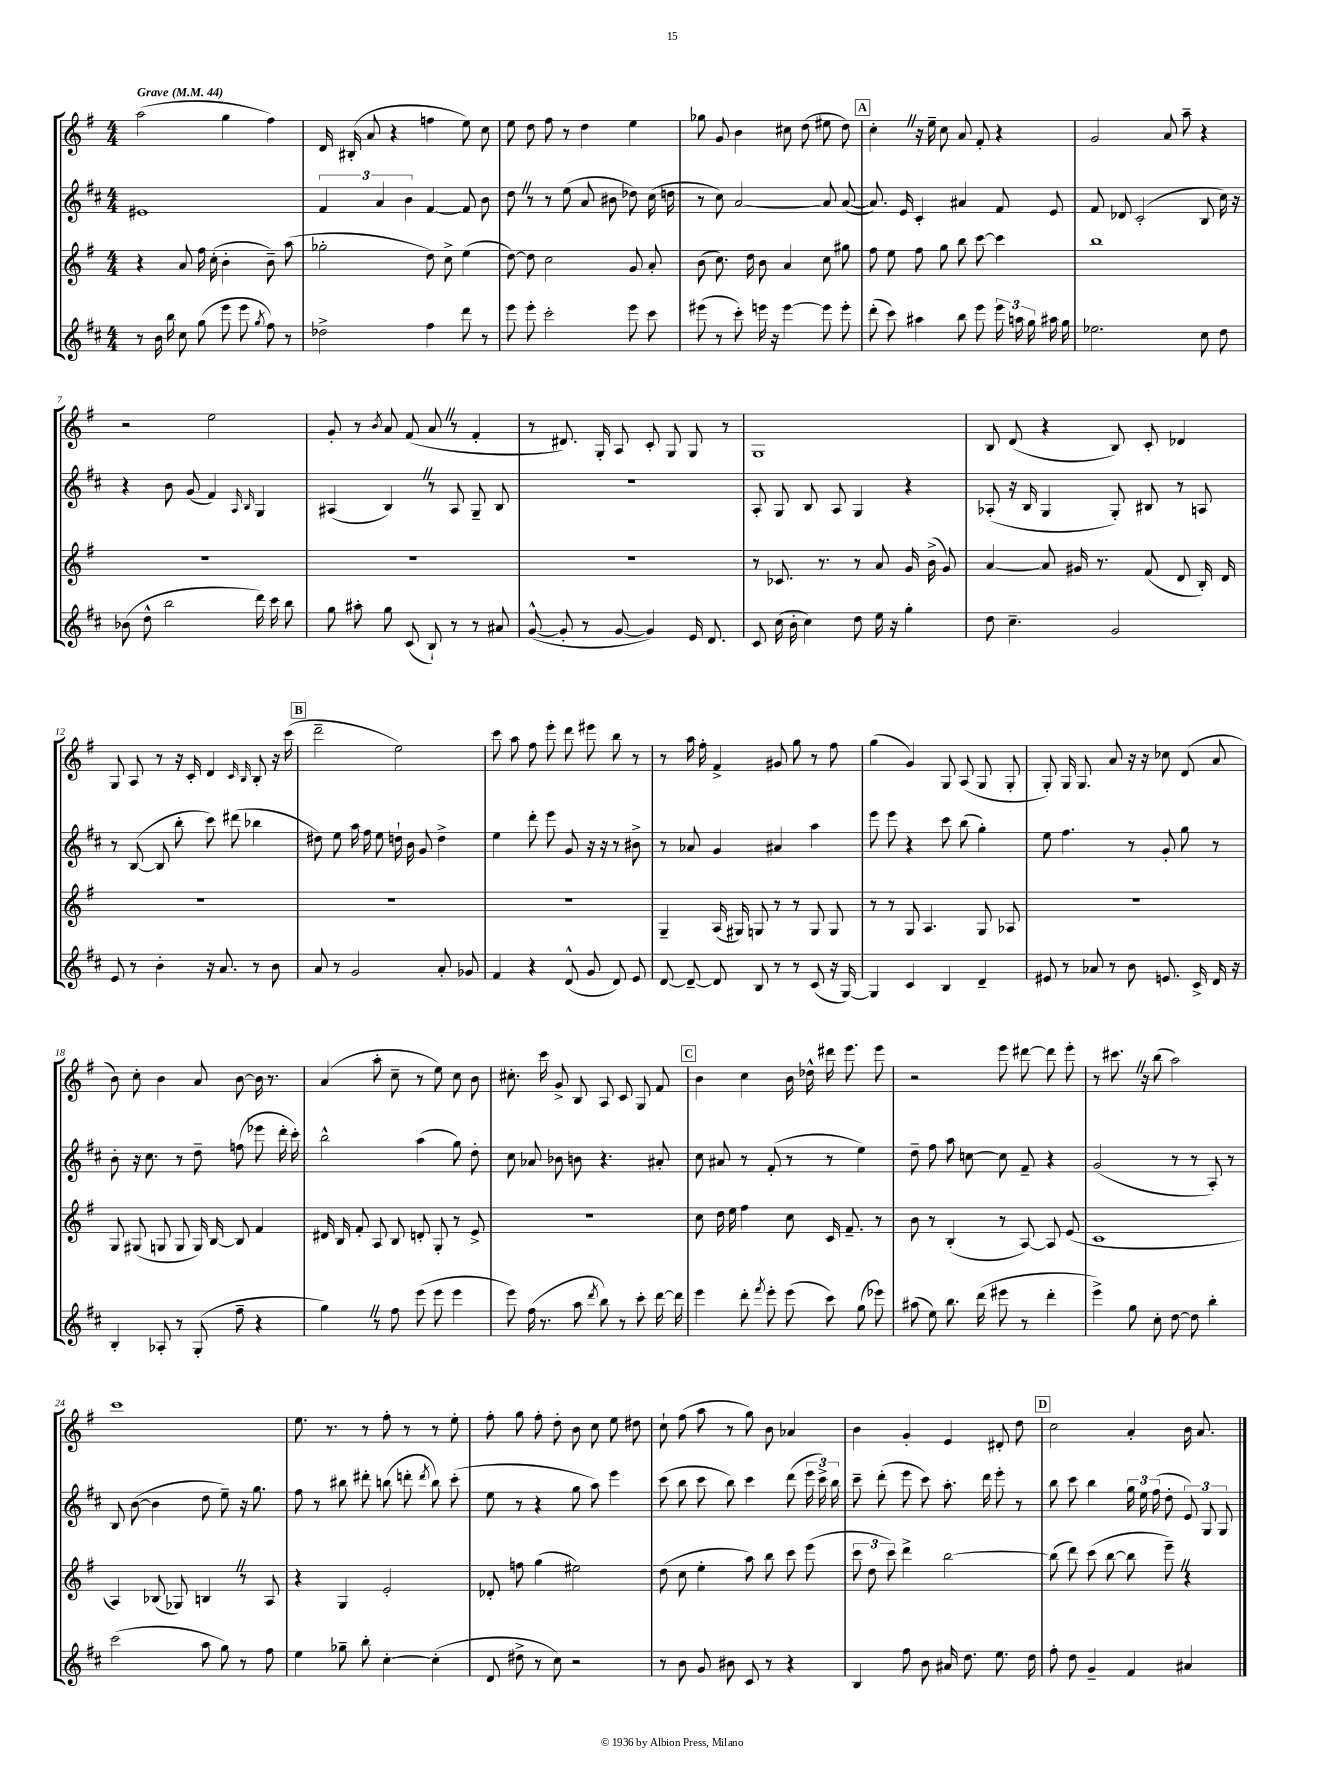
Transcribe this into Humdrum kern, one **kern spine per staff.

**kern	**kern	**kern	**kern
*staff4	*staff3	*staff2	*staff1
*clefG2	*clefG2	*clefG2	*clefG2
*k[f#c#]	*k[f#]	*k[f#c#]	*k[f#]
*M4/4	*M4/4	*M4/4	*M4/4
*MM44	*MM44	*MM44	*MM44
8r	4r	1e#	(2aa
16b	.	.	.
16bb	.	.	.
8cc#	8a	.	.
(8gg	16ff#	.	.
.	(16cc'	.	.
8eee	4b'	.	4gg
8eee	.	.	.
8qgg	.	.	.
8ff#)	8b~)	.	4ff#)
8r	(8aa	.	.
=	=	=	=
2dd-^	2gg-'	6f#	16d
.	.	.	(16B#'
.	.	.	8a
.	.	6a	.
.	.	.	4r
.	.	6b	.
4ff#	8dd)	[4f#	4ff
.	8cc^	.	.
8ddd	(4ee	8f#]	8ee)
8r	.	8b	8cc
=	=	=	=
8eee	[8dd)	8dd	8ee
8eee'	8dd]	8r	8dd
2ccc#'	2cc	8r	8ff#
.	.	(8ee	8r
.	.	8a	4dd
.	.	8b#	.
8eee	8g	8dd-)	4ee
8ccc#	8a'	(16cc#	.
.	.	16dd	.
=	=	=	=
(8eee#	(8b	8r	8gg-
8r	8.cc)	8cc#)	8g
8ccc#')	.	[2a	4b
.	16dd	.	.
16eee	8b	.	.
16r	.	.	.
[4eee	4a	.	8cc#
.	.	.	(8dd
8eee]	8cc	8a]	8ee#
8eee'	8gg#	([8a	8dd)
=	=	=	=
(8ddd'	8ff#	8.a])	4cc'
8ccc#)	8ee	.	.
.	.	16e	.
4aa#	8ff#	4c#'	16r
.	.	.	16ee~
.	8gg	.	8cc
8bb	8bb	4a#	8a
8eee	[8ccc	.	8f#'
24eee	4ccc]	8f#	4r
24aa	.	.	.
24gg	.	.	.
16aa#	.	8e	.
16gg	.	.	.
=	=	=	=
2.ee-	1bb	8f#	2g
.	.	8d-	.
.	.	(2c#'	.
.	.	.	8a
.	.	.	8aa~
8cc#	.	8B	4r
8dd	.	16cc#)	.
.	.	16r	.
=	=	=	=
(8b-	1r	4r	2r
8dd^^	.	.	.
2bb	.	8b	.
.	.	(8g	.
.	.	4f#)	2ee
.	.	16qqA	.
.	.	16qqB	.
16ddd)	.	4G	.
16ccc#	.	.	.
8bb	.	.	.
=	=	=	=
8gg	1r	(4A#	8g'
8aa#'	.	.	8r
.	.	.	8qb
8gg	.	4B)	8a
(8c#	.	.	(8f#
8B`)	.	8r	8a
8r	.	8A#	8r
8r	.	8G~	4f#'
8a#	.	8B	.
=	=	=	=
([8g^^	1r	1r	8r
8g']	.	.	8.d#)
8r	.	.	.
.	.	.	16G'
[8g	.	.	8A
4g])	.	.	8c'
.	.	.	8G
16e	.	.	8G
8.d	.	.	.
.	.	.	8r
=	=	=	=
8c#	8r	8A'	1G
(16cc#	8.c-	8G	.
16b'	.	.	.
4cc#)	.	8B	.
.	8.r	.	.
.	.	8A	.
8dd	8r	4G	.
16ee	8a	.	.
16r	.	.	.
4gg'	16g	4r	.
.	(16b^	.	.
.	8g)	.	.
=	=	=	=
8dd	[4a	(8A-'	8B
4.cc#~	.	16r	(8d
.	.	16B	.
.	8a]	4G	4r
.	16g#	.	.
.	8.r	.	.
2g	.	8G')	8B)
.	(8f#	8B#	8c'
.	8d	8r	4d-
.	16B')	8A	.
.	16d	.	.
=	=	=	=
8e	1r	8r	8G
8r	.	([8B	8A
4b'	.	8B]	8r
.	.	8bb'	16r
.	.	.	16c'
16r	.	8ccc#)	4d
8.a	.	.	.
.	.	(8ddd#	.
.	.	.	16qqc
.	.	.	16qqB
8r	.	4bb-	8B'
8b	.	.	16r
.	.	.	(16ccc
=	=	=	=
8a	1r	8dd#)	2ddd~
8r	.	8ee	.
2g	.	16aa	.
.	.	16ff#	.
.	.	8ee	.
.	.	16dd`	2ee)
.	.	16b	.
.	.	8g	.
8a'	.	4dd^	.
8g-	.	.	.
=	=	=	=
4f#	1r	4ee	8ccc
.	.	.	8aa
4r	.	8ddd'	8ff#
.	.	8eee	8eee'
(8d^^	.	8g	8ddd
8g	.	16r	8eee#
.	.	16r	.
8d)	.	8r	8bb
8e	.	8b#^	8r
=	=	=	=
[8d	4G~	8r	8r
8d~_	.	8a-	16aa
.	.	.	16ff#'
8d]	(16A	4g	4f#^
.	16G#)	.	.
8B	8G	.	.
8r	8r	4a#	8g#
8r	8r	.	8gg
(8c#	8G	4aa	8r
16r	8G	.	8ff#
[16G)	.	.	.
=	=	=	=
4G]	8r	8eee	(4gg
.	8r	8eee	.
4c#	8G	4r	4g)
.	4.A	.	.
4B	.	8ccc#	8G
.	.	(8bb	(8A
4d~	8G	4gg')	8G
.	8A-	.	8G'
=	=	=	=
8e#	1r	8ee	8G')
8r	.	4.ff#	16G
.	.	.	8.G
8a-	.	.	.
8r	.	.	8a
8b	.	8r	16r
.	.	.	16r
8.e	.	8g'	8cc-
.	.	8gg	(8d
16c#^	.	.	.
16d	.	8r	8a
16r	.	.	.
=	=	=	=
4B'	8G	8b'	8b)
.	(8G#	16r	8cc'
.	.	8.cc#	.
8A-'	8G	.	4b
8r	8G	8r	.
(8G'	16G)	8dd~	8a
.	[16B	.	.
8ff#~	8B]	(8ff	[8b
4r	4f#	8eee-	16b]
.	.	.	8.r
.	.	16ddd'	.
.	.	16ccc#')	.
=	=	=	=
4gg)	16d#	2bb^^	(4a
.	16B	.	.
.	8f#'	.	.
8r	8A	.	8aa'
8ff#	8B	.	8cc~
(8eee	8d'	(4aa	8r
8eee	8G'	.	8ee)
4eee	8r	8gg)	8cc
.	8e^	8dd'	8b
=	=	=	=
8eee)	1r	8cc#	8.cc#'
(16ff#	.	8a-	.
8.r	.	.	16ccc
.	.	8b-	8g^
8aa	.	8b	8B
8qddd	.	.	.
8bb)	.	4.r	8A
8r	.	.	8c
8ccc#'	.	.	8G
[16ddd	.	8a#'	8f#
16ddd]	.	.	.
=	=	=	=
4eee	8cc	8cc#	4b
.	16dd	8a#	.
.	16ee	.	.
8ddd'	4ff#	8r	4cc
8qfff#	.	.	.
8eee'	.	(8f#'	.
(8eee	8cc	8r	16b
.	.	.	16dd-^^
8ccc#)	16c	8r	16ddd#
.	8.f#~	.	8.eee
(8gg	.	4ee)	.
8eee-)	8r	.	8eee
=	=	=	=
(8aa#	8b	8dd~	2r
8ee)	8r	8ff#	.
8.bb	(4B'	8aa	.
.	.	[8cc	.
(16ddd	.	.	.
8eee#	8r	8cc]	8eee
8r	[8A)	8f#~	[8ddd#
4ddd'	8A]	4r	8ddd#]
.	(8e	.	8eee'
=	=	=	=
4eee^)	1c	(2g	8r
.	.	.	8.ccc#
8gg	.	.	.
.	.	.	16r
8cc#'	.	.	(8bb
[8dd	.	8r	2aa)
8dd]	.	8r	.
4bb'	.	8A')	.
.	.	8r	.
=	=	=	=
(2ccc#	4A)	8B	1ccc
.	.	([8b	.
.	(8B-	4b]	.
.	8G-)	.	.
8aa	4B	8dd	.
8gg)	.	8ee~)	.
8r	8r	16r	.
.	.	8.gg	.
8ff#	8A	.	.
=	=	=	=
4ee	4r	8ff#	8.ee
.	.	8r	.
.	.	.	8.r
8gg-~	4G	8bb#	.
8bb'	.	8ddd#'	8r
[4cc#'	2e'	(8bb	8ff#'
.	.	8ddd'	8r
.	.	8qddd	.
(4cc#']	.	8bb)	8r
.	.	(8ccc#'	8ee'
=	=	=	=
8d	8d-'	8ee	8ff#'
8dd#^	8ff	8r	8gg
8r	(4gg	4r	8ff#'
8cc#)	.	.	8dd'
2r	2ee#)	8gg	8b
.	.	8aa)	8cc
.	.	4eee	8ee
.	.	.	8dd#
=	=	=	=
8r	(8dd	(8ccc#	8cc`
8b	8cc	8bb	(8ff#
8g	4ee'	8ccc#	8aa
8b#	.	8bb)	8r
8c#	8aa)	4ccc#	8gg)
8r	8bb	.	8b
4r	8ccc	(8ddd	4a-
.	(8eee	24eee	.
.	.	24ccc#^)	.
.	.	24bb	.
=	=	=	=
4B	12ccc	8ccc#~	4b
.	12dd	.	.
.	.	(8ddd'	.
.	12ccc)	.	.
8ff#	4ddd^	8eee	4g'
8b	.	8ccc#)	.
16a#	[2bb	8.aa'	4e
8.dd	.	.	.
.	.	16ddd	.
8.ee	.	8eee'	8d#'
.	.	8r	8dd
16dd	.	.	.
=	=	=	=
8ff#'	(8bb]	8bb	2cc
8dd	8ddd)	8ccc#	.
4g~	(8ccc	4bb	.
.	[8bb	.	.
4f#	8bb]	24gg	4a'
.	.	24ee	.
.	.	(24ff#	.
.	8eee~)	8dd'	.
4a#	4r	12e)	16b
.	.	.	8.a
.	.	12G	.
.	.	12G	.
==	==	==	==
*-	*-	*-	*-
